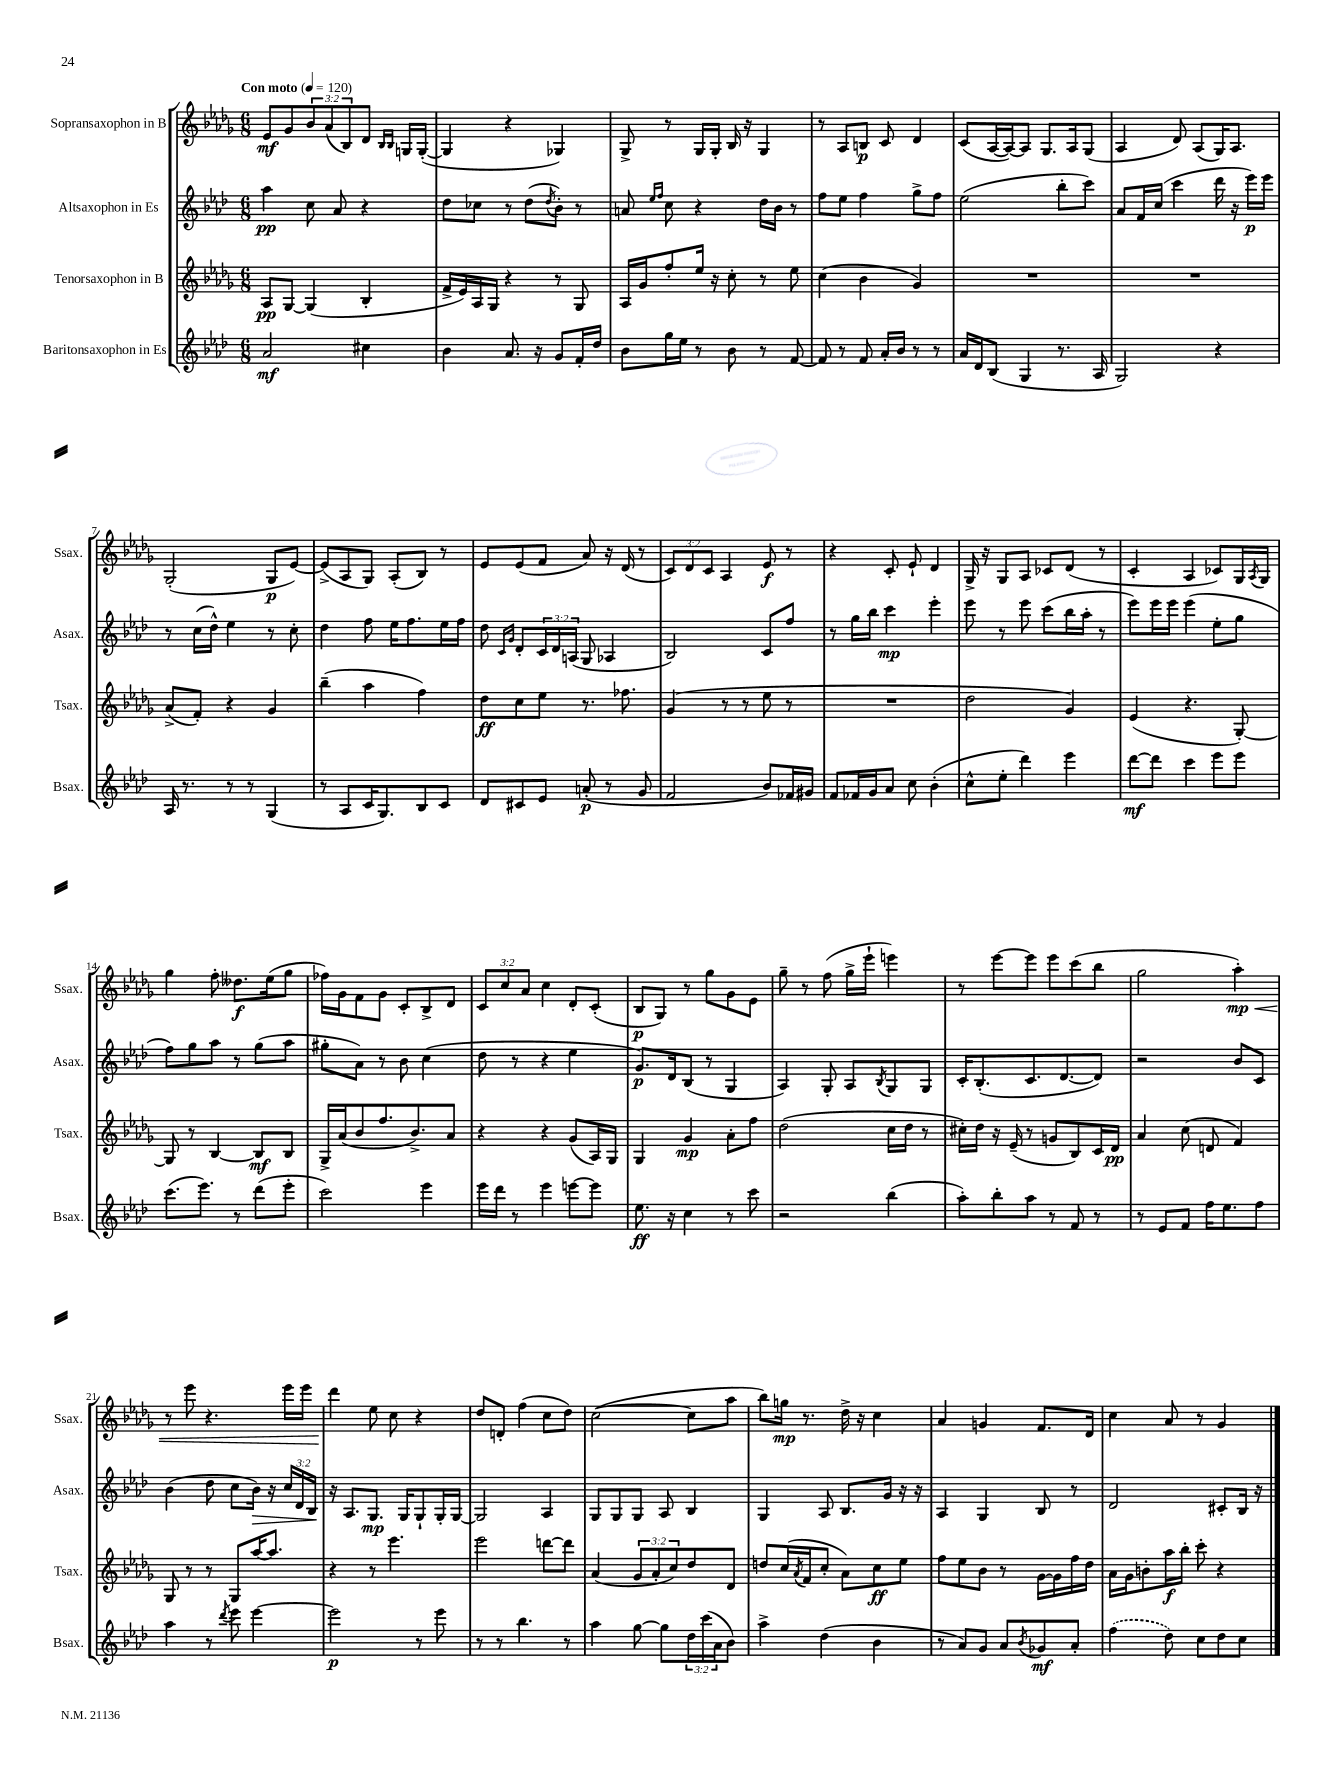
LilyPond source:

<<
\new StaffGroup <<
\new Staff = "s0" \with { instrumentName = "Sopransaxophon in B" shortInstrumentName = "Ssax." } {
    \clef treble \key des \major \numericTimeSignature \time 6/8 \override Staff.TupletNumber.text = #tuplet-number::calc-fraction-text \tempo "Con moto" 4 = 120
    ees'8\mf ges'8 \tuplet 3/2 { bes'8 aes'8( bes8) } des'8 \grace { bes16 bes16 } g16 g16~-.( |
    g4 r4 ges4) |
    ges8-> r8 ges16 ges16-. bes16 r16 ges4 |
    r8 aes8 b8\p c'8 des'4 |
    c'8( aes16~ aes16~) aes8 ges8. aes16 ges8( |
    aes4 des'8) aes8( ges16) aes8. |
    ges2-.( ges8\p ees'8~) |
    ees'8->( aes8 ges8) aes8-.( bes8) r8 |
    ees'8 ees'8( f'8 aes'8) r16 des'16( r8 |
    \tuplet 3/2 { c'8) des'8 c'8 } aes4 ees'8\f r8 |
    r4 c'8-. ees'8-! des'4 |
    ges16-> r16 ges8 aes8 ces'8 des'8( r8 |
    c'4-. aes4 ces'8) ges16 \acciaccatura { aes8 } ges16 |
    ges''4 f''8-. deses''8.\f ees''16( ges''8 |
    fes''16) ges'16 f'8 ges'8 c'8-. bes8-> des'8 |
    \tuplet 3/2 { c'8 c''8 aes'8 } c''4 des'8-. c'8-.( |
    bes8\p ges8) r8 ges''8 ges'8 ees'8 |
    ges''8-- r8 f''8( ges''16-> ees'''16-! e'''4) |
    r8 ees'''8~ ees'''8 ees'''8 c'''8( bes''8 |
    ges''2 aes''4-.\mp\<) |
    r8 ees'''8 r4. ees'''16 ees'''16 |
    des'''4\! ees''8 c''8 r4 |
    des''8 d'8-. f''4( c''8 des''8) |
    c''2~( c''8 aes''8 |
    bes''8) g''16\mp r8. des''16-> r16 c''4 |
    aes'4 g'4 f'8. des'16 |
    c''4 aes'8 r8 ges'4 \bar "|." |
}
\new Staff = "s1" \with { instrumentName = "Altsaxophon in Es" shortInstrumentName = "Asax." } {
    \clef treble \key aes \major \numericTimeSignature \time 6/8 \override Staff.TupletNumber.text = #tuplet-number::calc-fraction-text
    aes''4\pp c''8 aes'8 r4 |
    des''8 ces''8 r8 des''8( \acciaccatura { des''8 } bes'8-.) r8 |
    a'8 \grace { ees''16 f''16 } c''8 r4 des''16 bes'16 r8 |
    f''8 ees''8 f''4 g''8-> f''8 |
    ees''2( bes''8-. c'''8) |
    aes'8 f'16 c''16( c'''4 des'''16 r16 ees'''16\p) ees'''16 |
    r8 c''16( des''16-^) ees''4 r8 c''8-. |
    des''4 f''8 ees''16 f''8. ees''16 f''16 |
    des''8 \grace { c'16 g'16 } des'8-. \tuplet 3/2 { c'16 des'16 a16( } g8 aes4 |
    bes2) c'8 f''8 |
    r8 g''16 bes''16 c'''4\mp ees'''4-. |
    ees'''8 r8 ees'''8 c'''8( bes''16 aes''16-. r8 |
    ees'''8) ees'''16 ees'''16 ees'''4( ees''8-. g''8 |
    f''8) g''8 aes''8 r8 g''8( aes''8 |
    gis''8-. aes'8) r8 bes'8 c''4( |
    des''8 r8 r4 ees''4 |
    g'8.\p) des'16 bes8( r8 g4 |
    aes4) g8-. aes8 \acciaccatura { bes8 } g8 g8 |
    c'16-. bes8.-.( c'8. des'8.~ des'8) |
    r2 bes'8 c'8 |
    bes'4( des''8 c''8 bes'16\>) r16 \tuplet 3/2 { c''16 des'16 bes16\! } |
    r16 aes8. g8.\mp g16 g8-! g16-. g16~ |
    g2 aes4 |
    g8 g8 g8 aes8 bes4 |
    g4 aes8 bes8. g'16 r16 r16 |
    aes4 g4 bes8 r8 |
    des'2 cis'8-. bes16 r16 \bar "|." |
}
\new Staff = "s2" \with { instrumentName = "Tenorsaxophon in B" shortInstrumentName = "Tsax." } {
    \clef treble \key des \major \numericTimeSignature \time 6/8 \override Staff.TupletNumber.text = #tuplet-number::calc-fraction-text
    aes8\pp ges8~ ges4( bes4-. |
    f'16-> ees'16) aes16 ges16 r4 r8 ges8 |
    aes16 ges'16 f''8-. ees''16 r16 c''8-. r8 ees''8 |
    c''4( bes'4 ges'4) |
    R2. |
    R2. |
    aes'8->( f'8-.) r4 ges'4 |
    bes''4--( aes''4 f''4) |
    des''8\ff c''8 ees''8 r8. fes''8. |
    ges'4( r8 r8 ees''8 r8 |
    R2. |
    des''2 ges'4) |
    ees'4( r4. ges8~-.) |
    ges8 r8 bes4~ bes8\mf bes8 |
    ges16-> aes'16( bes'8 f''8. bes'8.->) aes'8 |
    r4 r4 ges'8( aes16) ges16 |
    ges4 ges'4\mp aes'8-. f''8 |
    des''2( c''16 des''16 r8 |
    cis''16-.) des''16 r16 ees'16--( r8 g'8 bes8) c'16 des'16\pp |
    aes'4 c''8( d'8 f'4) |
    ges8 r8 r8 ges8 aes''16~ aes''8. |
    r4 r8 ees'''4. |
    ees'''2 d'''8~ d'''8 |
    aes'4( \tuplet 3/2 { ges'8 aes'8-. c''8) } des''8 des'8 |
    d''8 c''16( \acciaccatura { aes'8 } f'16 c''8-. aes'8) c''8\ff ees''8 |
    f''8 ees''8 bes'8 r8 ges'16~ ges'16 f''16 des''16 |
    aes'16 ges'16 b'8-. aes''16\f bes''16-. c'''8-. r4 \bar "|." |
}
\new Staff = "s3" \with { instrumentName = "Baritonsaxophon in Es" shortInstrumentName = "Bsax." } {
    \clef treble \key aes \major \numericTimeSignature \time 6/8 \override Staff.TupletNumber.text = #tuplet-number::calc-fraction-text
    aes'2\mf cis''4 |
    bes'4 aes'8. r16 g'8 f'16-. des''16 |
    bes'8 g''16 ees''16 r8 bes'8 r8 f'8~ |
    f'8 r8 f'8 aes'16-. bes'16 r8 r8 |
    aes'16 des'16 bes8( g4 r8. aes16 |
    g2) r4 |
    aes16 r8. r8 r8 g4( |
    r8 aes8 c'16 g8.) bes8 c'8 |
    des'8 cis'8 ees'8 a'8-.\p( r8 g'8 |
    f'2 bes'8) fes'16 gis'16 |
    f'8 fes'16 g'16 aes'8 c''8 bes'4-.( |
    c''8-^ ees''8-. des'''4) ees'''4 |
    des'''8~\mf des'''8 c'''4 ees'''8 ees'''8 |
    c'''8.( ees'''8.) r8 des'''8( ees'''8-. |
    c'''2) ees'''4 |
    ees'''16 des'''16 r8 ees'''4 e'''8~ e'''8 |
    ees''8.\ff r16 c''4 r8 c'''8 |
    r2 bes''4( |
    aes''8-.) bes''8-. aes''8 r8 f'8 r8 |
    r8 ees'8 f'8 f''16 ees''8. f''8 |
    aes''4 r8 \acciaccatura { des'''8 } ees'''8 ees'''4~ |
    ees'''2\p r8 ees'''8 |
    r8 r8 bes''4. r8 |
    aes''4 g''8~ g''8 \tuplet 3/2 { des''16 c'''16( aes'16 } bes'8) |
    aes''4-> des''4( bes'4 |
    r8 aes'8) g'8 aes'8 \acciaccatura { bes'8 } ges'8\mf aes'8-. |
    \once \slurDashed f''4( des''8) c''8 des''8 c''8 \bar "|." |
}
>>
>>
